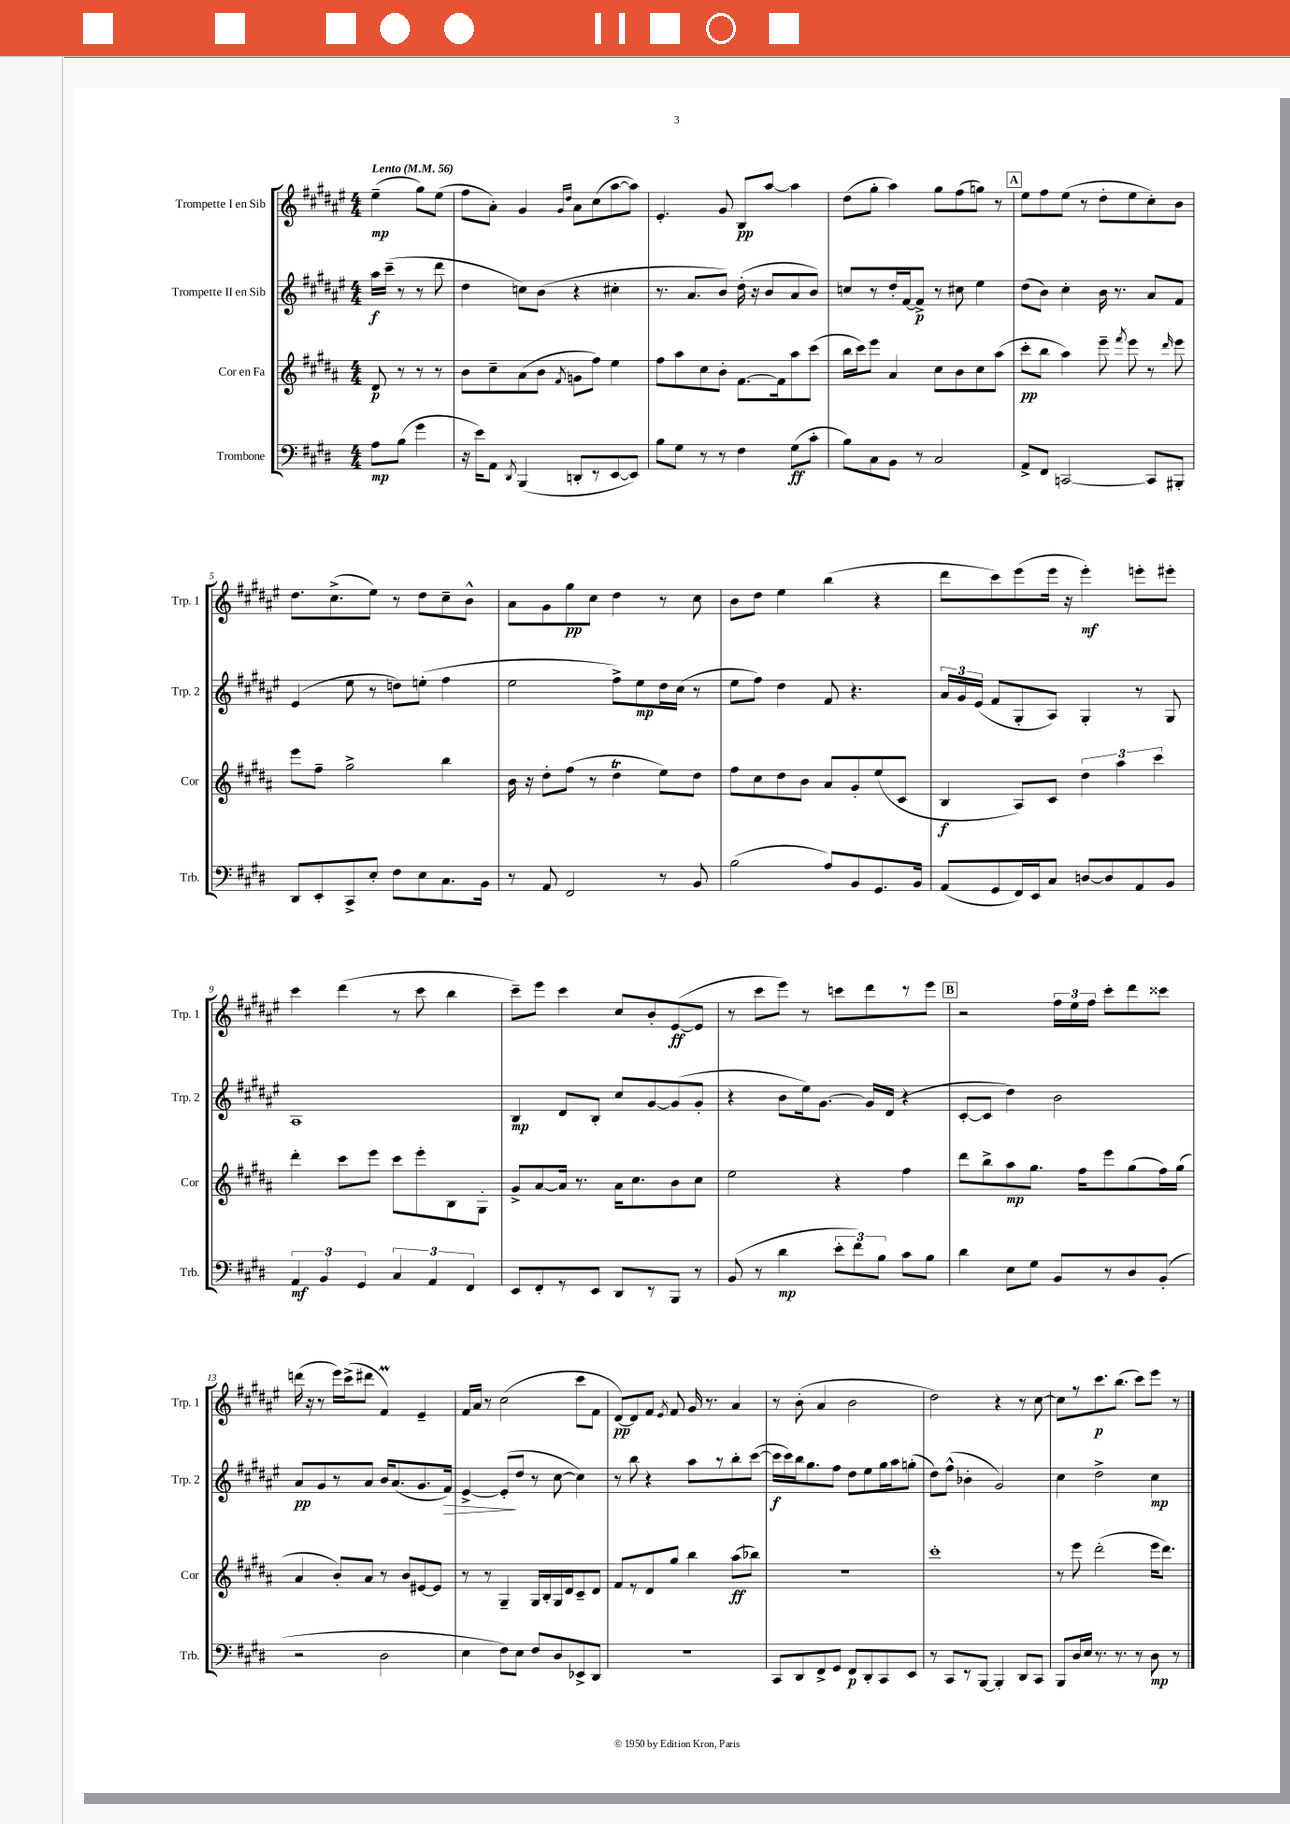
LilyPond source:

<<
\new StaffGroup <<
\new Staff = "s0" \with { instrumentName = "Trompette I en Sib" shortInstrumentName = "Trp. 1" } {
    \clef treble \key fis \major \numericTimeSignature \time 4/4 \partial 2 \tempo "Lento" 4 = 56
    \autoBeamOff eis''4--\mp( gis''8[) eis''8]( |
    fis''8[ ais'8]-.) gis'4 \grace { gis'16[ dis''16] } ais'8[ cis''8( ais''8~ ais''8]) |
    eis'4.-. gis'8 b8[\pp ais''8]~ ais''4 |
    dis''8[( gis''8]-. ais''4) gis''8[ fis''8( g''8]) r8 |
    \mark \markup { \box "A" } eis''8[ fis''8 eis''8]( r8 dis''8[-. eis''8 cis''8-.) b'8] |
    dis''8.[ cis''8.->( eis''8]) r8 dis''8[ cis''8-- b'8]-^ |
    ais'8[ gis'8 gis''8\pp cis''8] dis''4 r8 cis''8 |
    b'8[ dis''8] eis''4 b''4( r4 |
    dis'''8[ cis'''8) eis'''8( eis'''16] r16 eis'''4-.\mf) e'''8[-. eis'''8]-. |
    cis'''4 dis'''4( r8 cis'''8 b''4 |
    cis'''8[--) eis'''8] cis'''4 cis''8[ b'8-. eis'8~\ff( eis'8] |
    r8 cis'''8[ eis'''8]) r8 c'''8[ dis'''8 r8 eis'''8] |
    \mark \markup { \box "B" } r2 \tuplet 3/2 { fis''16[ eis''16 fis''16] } cis'''8[-. dis'''8 cisis'''8] |
    d'''16( r16 r8 eis'''16[) cis'''16->( dis'''8] fis'4\prall) eis'4-- |
    fis'16[ ais'16] r8 cis''2( cis'''8[ fis'8] |
    dis'8[~\pp) dis'8 fis'8] \acciaccatura { eis'8 } fis'8 gis'16 r8. ais'4 |
    r8 b'8-.( ais'4 b'2 |
    dis''2) r4 r8 cis''8~ |
    cis''8[ r8 cis'''8.\p b''8.]( cis'''8[) eis'''8] r8 \bar "|." |
}
\new Staff = "s1" \with { instrumentName = "Trompette II en Sib" shortInstrumentName = "Trp. 2" } {
    \clef treble \key fis \major \numericTimeSignature \time 4/4 \partial 2
    \autoBeamOff ais''16[\f cis'''16]--( r8 r8 dis'''8 |
    dis''4 c''8[) b'8]( r4 cis''4-. |
    r8. ais'8.[ b'8]) dis''16-.( r16 b'8[ ais'8 b'8]) |
    c''8[ r8 dis''16-. fis'16~ fis'8]->\p r8 cis''8 eis''4 |
    \mark \markup { \box "A" } dis''8[( b'8]) cis''4-. b'16 r8. ais'8[ fis'8] |
    eis'4( eis''8 r8 d''8[) e''8]-.( fis''4 |
    eis''2 fis''8[->) eis''8\mp dis''16 cis''16]( r8 |
    eis''8[ fis''8]) dis''4 fis'8 r4. |
    \tuplet 3/2 { ais'16[ gis'16 eis'16]( } fis'8[ gis8-. ais8]) gis4-. r8 gis8 |
    ais1 |
    b4\mp dis'8[ b8]-. cis''8[ gis'8~ gis'8( gis'8]-. |
    r4 b'8[ eis''16) gis'8.]~ gis'16[ dis'16]( r4 |
    \mark \markup { \box "B" } cis'8[~-. cis'8] dis''4) b'2 |
    ais'8[\pp gis'8 r8 ais'8] b'16[ ais'8.( gis'8. fis'16]\>) |
    eis'4~-> eis'8[-.\!( dis''8] r8 cis''8~ cis''4) |
    r8 b''8 r4 ais''8[ r8 b''8-. cis'''8]~( |
    cis'''16[\f cis'''16) b''16 gis''8. fis''8] dis''8[ eis''8 gis''16 ais''16 g''8]-.( |
    dis''8[) fis''8]-^( bes'4-. gis'2) |
    cis''4 dis''2-> cis''4\mp \bar "|." |
}
\new Staff = "s2" \with { instrumentName = "Cor en Fa" shortInstrumentName = "Cor" } {
    \clef treble \key b \major \numericTimeSignature \time 4/4 \partial 2
    \autoBeamOff dis'8\p r8 r8 r8 |
    b'8[ cis''8-- ais'8( b'8] \acciaccatura { fis'8 } g'8[ fis''8]) e''4 |
    fis''8[ ais''8 cis''8 b'8]-. fis'8.[~ fis'16 ais''8 cis'''8]( |
    b''16[ cis'''16) e'''8] ais'4 cis''8[ b'8 cis''8 ais''8]( |
    \mark \markup { \box "A" } cis'''8[-.\pp b''8] ais''4) e'''8-- \acciaccatura { fis'''8 } e'''8 r8 \grace { dis'''16 } e'''8 |
    e'''8[ fis''8]-- gis''2-> b''4 |
    b'16 r16 dis''8[-. fis''8]( r8 dis''4\trill e''8[) dis''8] |
    fis''8[ cis''8 dis''8 b'8] ais'8[ gis'8-. e''8( cis'8] |
    b4\f ais8[) cis'8] \tuplet 3/2 { dis''4 ais''4 cis'''4 } |
    dis'''4-. cis'''8[ e'''8] cis'''8[ e'''8-. b8 gis8]-. |
    gis'8[-> ais'8~ ais'16] r8. ais'16[ cis''8. b'8 cis''8] |
    e''2 r4 fis''4 |
    \mark \markup { \box "B" } dis'''8[ b''8-> ais''8\mp gis''8.] fis''16[ e'''8 gis''8( fis''16) gis''16]( |
    ais'4 b'8[-.) ais'8] r8 b'8[ eis'8~ eis'8] |
    r8 r8 gis4-- gis16[ b16-. gis16 dis'16 cis'8-- dis'8] |
    fis'8[ r8 dis'8 gis''8] b''4 ais''8[\ff( bes''8]) |
    R1 |
    cis'''1-. |
    r8 e'''8 dis'''2-.( e'''16[ dis'''8.]) \bar "|." |
}
\new Staff = "s3" \with { instrumentName = "Trombone" shortInstrumentName = "Trb." } {
    \clef bass \key e \major \numericTimeSignature \time 4/4 \partial 2
    \autoBeamOff a8[\mp b8]( gis'4 |
    r16 e'16[) a,8] \acciaccatura { dis,8 } b,,4( d,8[-. r8 e,8~ e,8]) |
    b8[ gis8] r8 r8 fis4 gis8[\ff( cis'8]-. |
    b8[) cis8 b,8] r8 cis2 |
    \mark \markup { \box "A" } a,8[-> fis,8] c,2~ c,8[ bis,,8]-. |
    dis,8[ e,8-. cis,8-> e8]-. fis8[ e8 cis8. b,16] |
    r8 a,8 fis,2 r8 b,8 |
    b2( a8[) b,8 gis,8. b,16] |
    a,8[( gis,8 fis,16) e,16 cis8] d8[~ d8 a,8 b,8] |
    \tuplet 3/2 { a,4\mf b,4 gis,4 } \tuplet 3/2 { cis4 a,4 fis,4 } |
    e,8[ fis,8-. r8 e,8] dis,8[ r8 b,,8] r8 |
    b,8( r8 dis'4\mp \tuplet 3/2 { e'8[-. fis'8) b8] } cis'8[ b8] |
    \mark \markup { \box "B" } dis'4 e8[ gis8] b,8[ r8 dis8 b,8]-.( |
    r2 dis2 |
    e4 fis8[) e8] fis8[ dis8 ees,8-> dis,8] |
    r1 |
    cis,8[ dis,8 fis,8-> gis,8] fis,8[\p dis,8-. cis,8 e,8] |
    r8 cis,8[ r8 b,,8]~ b,,4-. dis,8[ cis,8] |
    b,,8[ dis16 e16] r8. r8. r8 dis8\mp r8 \bar "|." |
}
>>
>>
